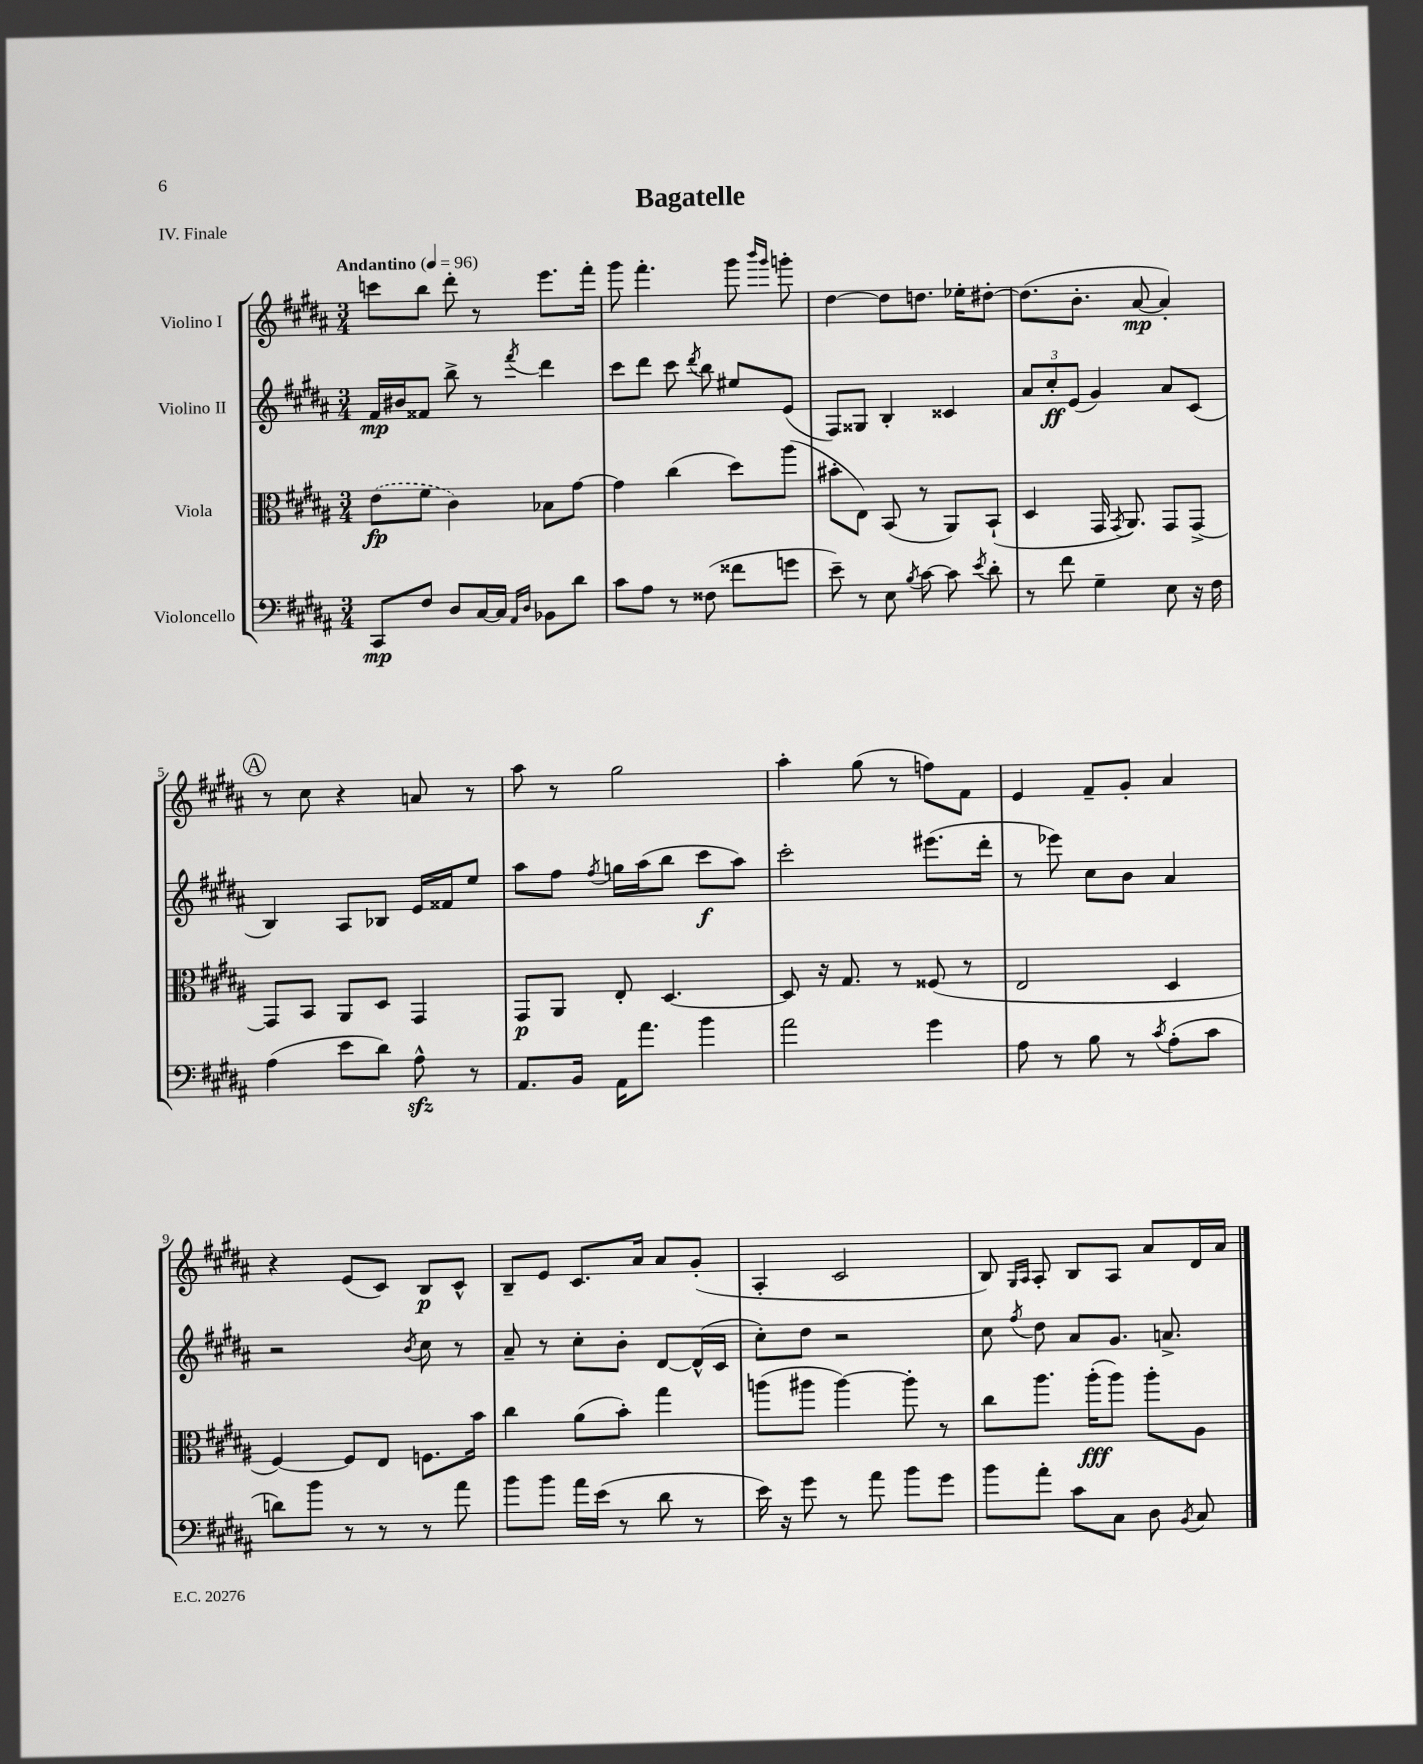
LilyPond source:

\header { title = "Bagatelle" piece = "IV. Finale" }
<<
\new StaffGroup <<
\new Staff = "s0" \with { instrumentName = "Violino I" } {
    \clef treble \key b \major \numericTimeSignature \time 3/4 \tempo "Andantino" 4 = 96
    \autoBeamOff c'''8[ b''8] dis'''8-. r8 e'''8.[ fis'''16]-. |
    gis'''8 fis'''4.-. gis'''8 \grace { b'''16[ gis'''16] } g'''8-. |
    dis''4~ dis''8[ d''8.] ees''16[-. dis''8]~-. |
    dis''8.[( b'8.]-. ais'8~\mp ais'4-.) |
    \mark \markup { \circle "A" } r8 cis''8 r4 a'8 r8 |
    ais''8 r8 gis''2 |
    ais''4-. gis''8( r8 f''8[) fis'8] |
    e'4 fis'8[-- gis'8]-. ais'4 |
    r4 e'8[( cis'8]) b8[\p cis'8]-^ |
    b8[-- e'8] cis'8.[ ais'16] ais'8[ gis'8]-.( |
    ais4-. cis'2 |
    b8) \grace { gis16[ ais16] } ais8-. b8[ ais8] ais'8[ dis'16 ais'16] \bar "|." |
}
\new Staff = "s1" \with { instrumentName = "Violino II" } {
    \clef treble \key b \major \numericTimeSignature \time 3/4
    \autoBeamOff fis'16[\mp bis'16 fisis'8] b''8-> r8 \acciaccatura { fis'''8 } dis'''4 |
    cis'''8[ dis'''8] cis'''8 \acciaccatura { dis'''8 } b''8 eis''8[ e'8]( |
    fis8[) gisis8] b4-. cisis'4 |
    \tuplet 3/2 { ais'8[ cis''8-.\ff e'8]( } gis'4) ais'8[ cis'8]( |
    \mark \markup { \circle "A" } b4) ais8[ bes8] e'16[ fisis'16 e''8] |
    ais''8[ fis''8] \acciaccatura { fis''8 } g''16[ ais''16( b''8] cis'''8[\f ais''8]) |
    cis'''2-. eis'''8.[( dis'''16]-. |
    r8 ees'''8) cis''8[ b'8] ais'4 |
    r2 \acciaccatura { b'8 } cis''8 r8 |
    ais'8-- r8 cis''8[-. b'8]-. dis'8[~ dis'16-^( cis'16] |
    cis''8[-.) dis''8] r2 |
    cis''8 \acciaccatura { fis''8 } dis''8 ais'8[ gis'8.] a'8.-> \bar "|." |
}
\new Staff = "s2" \with { instrumentName = "Viola" } {
    \clef alto \key b \major \numericTimeSignature \time 3/4
    \autoBeamOff \once \slurDashed e'8[\fp( fis'8] cis'4) bes8[ gis'8]~ |
    gis'4 cis''4( dis''8[) ais''8]( |
    bis'8[-. e8]) b,8( r8 ais,8[) b,8]-!( |
    dis4 gis,16 \acciaccatura { gis,8 } ais,8.) gis,8[ gis,8]~-> |
    \mark \markup { \circle "A" } gis,8[ b,8] ais,8[ dis8] gis,4 |
    gis,8[\p ais,8] e8-. dis4.~ |
    dis8 r16 gis8. r8 fisis8( r8 |
    e2 dis4 |
    fis4~) fis8[ e8] f8.[ b'16] |
    cis''4 ais'8[( b'8]-.) gis''4 |
    a''8[( ais''8] ais''4~) ais''8-. r8 |
    cis''8[ ais''8.] ais''16[-.\fff( ais''8]) ais''8[-. ais8] \bar "|." |
}
\new Staff = "s3" \with { instrumentName = "Violoncello" } {
    \clef bass \key b \major \numericTimeSignature \time 3/4
    \autoBeamOff cis,8[\mp fis8] dis8[ cis16~ cis16] \grace { ais,16[ dis16] } bes,8[ dis'8] |
    cis'8[ ais8] r8 fisis8( fisis'8[ g'8] |
    e'8--) r8 e8 \acciaccatura { b8 } cis'8~ cis'8 \acciaccatura { e'8 } dis'8-. |
    r8 fis'8 gis4-- e8 r16 fis16 |
    \mark \markup { \circle "A" } ais4( e'8[ dis'8]) ais8-^\sfz r8 |
    ais,8.[ b,16] ais,16[ ais'8.] b'4 |
    ais'2 gis'4 |
    ais8 r8 b8 r8 \acciaccatura { cis'8 } ais8[-.( cis'8] |
    d'8[) b'8] r8 r8 r8 ais'8 |
    b'8[ b'8] ais'16[ e'16]( r8 dis'8 r8 |
    e'16) r16 gis'8 r8 ais'8 b'8[ gis'8] |
    b'8[ ais'8]-. cis'8[ cis8] dis8 \acciaccatura { b,8 } cis8 \bar "|." |
}
>>
>>
